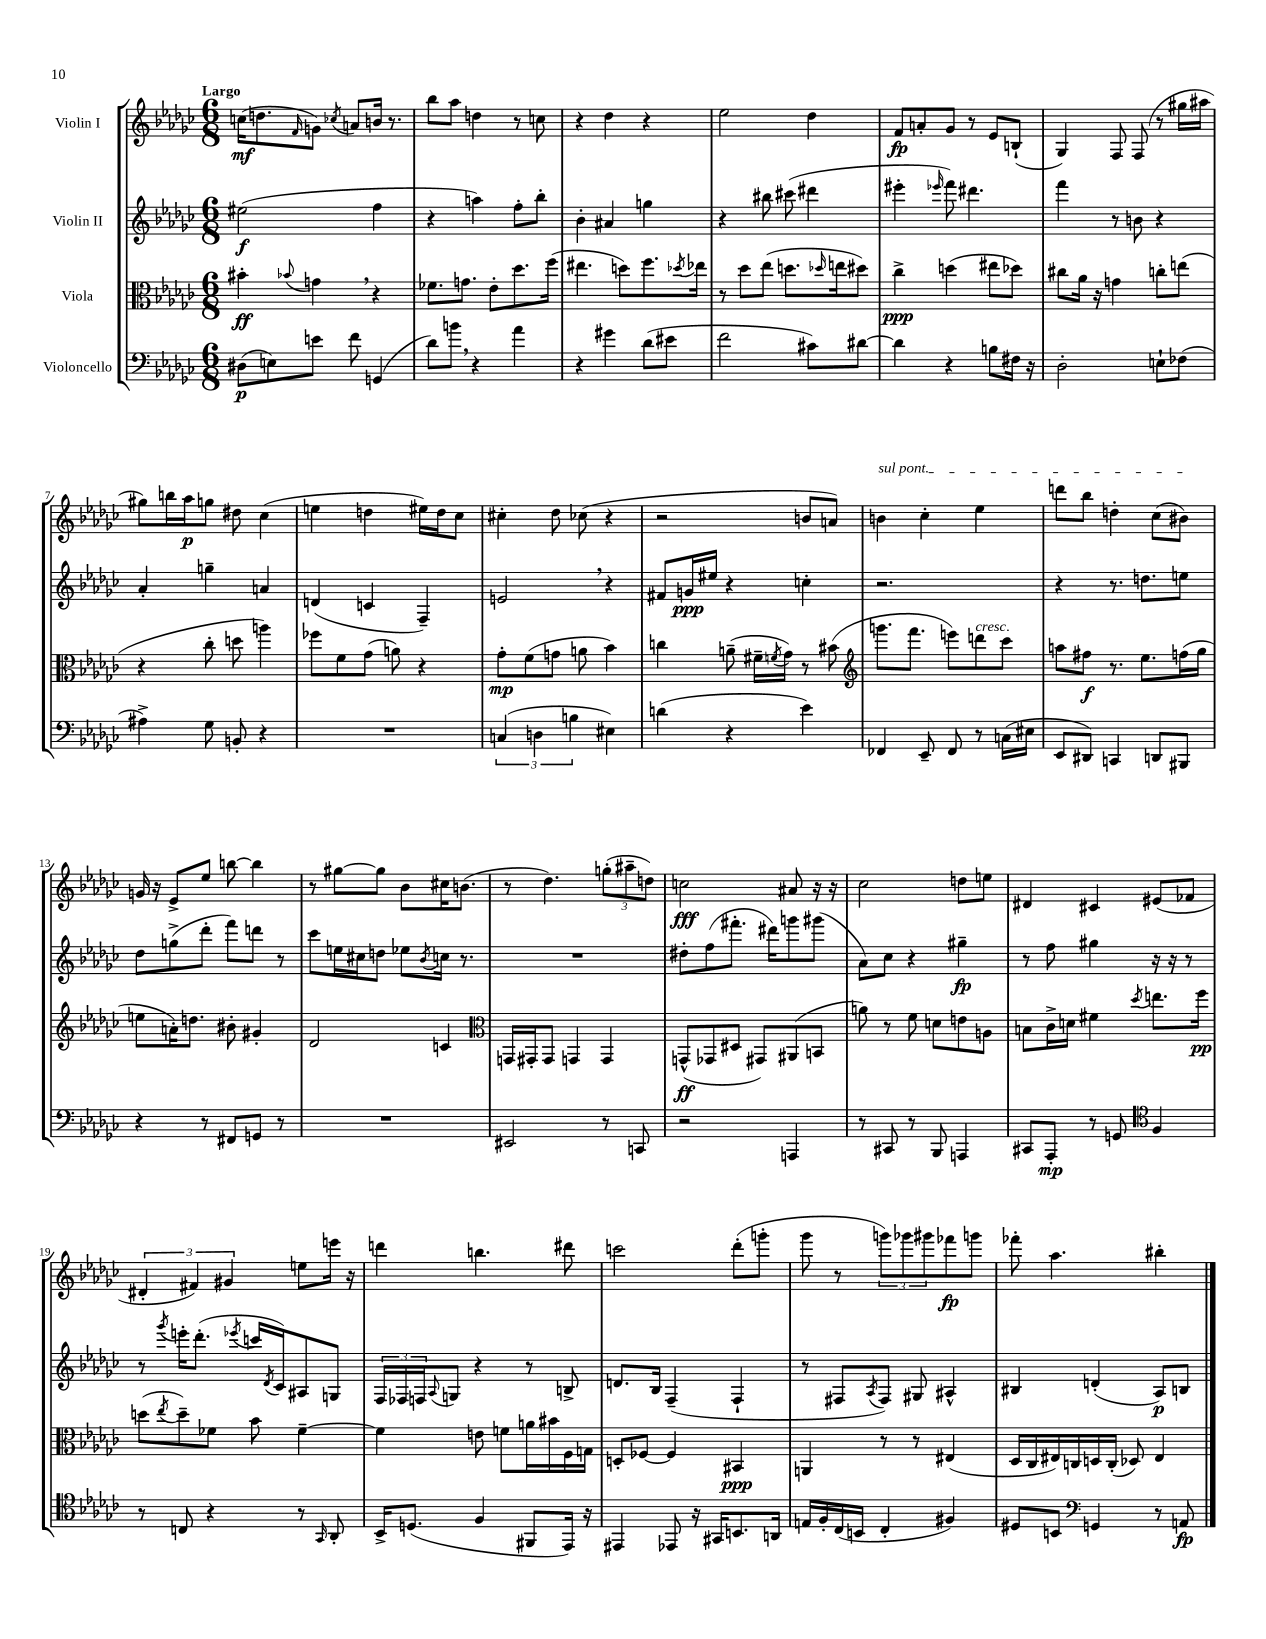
<<
\new StaffGroup <<
\new Staff = "s0" \with { instrumentName = "Violin I" } {
    \clef treble \key ges \major \numericTimeSignature \time 6/8 \tempo "Largo"
    c''16\mf( d''8. \grace { f'16 } g'8) \acciaccatura { ces''8 } a'8 b'16 r8. |
    bes''8 aes''8 d''4 r8 c''8 |
    r4 des''4 r4 |
    ees''2 des''4 |
    f'8\fp a'8-. ges'8 r8 ees'8 b8-!( |
    ges4) f8 f8( r8 gis''16 ais''16 |
    gis''8) b''16 aes''16\p g''8 dis''8 ces''4( |
    e''4 d''4 eis''16) d''16 ces''8 |
    cis''4-. des''8 ces''8( r4 |
    r2 b'8 a'8) |
    \once \override TextSpanner.bound-details.left.text = \markup { \italic "sul pont." } b'4\startTextSpan ces''4-. ees''4 |
    d'''8 bes''8 d''4-. ces''8( bis'8\stopTextSpan) |
    g'16 r16 ees'8-> ees''8 b''8~ b''4 |
    r8 gis''8~ gis''8 bes'8 cis''16 b'8.( |
    r8 des''4.) \tuplet 3/2 { g''8-.( ais''8-- d''8) } |
    c''2\fff ais'8 r16 r16 |
    ces''2 d''8 e''8 |
    dis'4 cis'4 eis'8( fes'8 |
    \tuplet 3/2 { dis'4-. fis'4) gis'4 } e''8 e'''16 r16 |
    d'''4 b''4. dis'''8 |
    c'''2 des'''8-.( g'''8-. |
    ges'''8 r8 \tuplet 3/2 { g'''8) ges'''8 gis'''8 } fes'''8\fp g'''8 |
    fes'''8-. aes''4. bis''4-. \bar "|." |
}
\new Staff = "s1" \with { instrumentName = "Violin II" } {
    \clef treble \key ges \major \numericTimeSignature \time 6/8
    eis''2\f( f''4 |
    r4 a''4) f''8-. bes''8-. |
    bes'4-. ais'4 g''4 |
    r4 bis''8 cis'''8( dis'''4 |
    eis'''4-. \grace { ees'''16 } f'''8) dis'''4. |
    f'''4 r8 b'8 r4 |
    aes'4-. g''4-- a'4 |
    d'4( c'4 f4--) |
    e'2 \breathe r4 |
    fis'8 g'16\ppp eis''16 r4 c''4-. |
    r2. |
    r4 r8. d''8. e''8 |
    des''8 g''8->( des'''8-. f'''8) d'''8 r8 |
    ces'''8 e''16 cis''16 d''8 ees''8 \acciaccatura { bes'8 } c''16 r8. |
    R2. |
    dis''8-. f''8( fis'''8.-. dis'''16) g'''8 gis'''8( |
    aes'8) ces''8 r4 gis''4--\fp |
    r8 f''8 gis''4 r16 r16 r8 |
    r8 \acciaccatura { ges'''8 } e'''16-. des'''8.-.( \acciaccatura { ees'''8 } c'''16 \acciaccatura { des'8 } ces'16) ais8 g8 |
    \tuplet 3/2 { f16 fes16 f16 } \appoggiatura { aes8 } g8 r4 r8 b8-> |
    d'8. bes16 f4--( f4-! |
    r8 fis8 \acciaccatura { aes8 } fis8) gis8 ais4-^ |
    bis4 d'4-.( aes8\p) b8 \bar "|." |
}
\new Staff = "s2" \with { instrumentName = "Viola" } {
    \clef alto \key ges \major \numericTimeSignature \time 6/8
    bis'4-.\ff \appoggiatura { bes'8 } g'4 \breathe r4 |
    fes'8. g'8. ees'8-. des''8. f''16( |
    eis''4. d''8) f''8. \acciaccatura { des''8 } ees''16 |
    r8 des''8 ees''8( d''8. \grace { des''16 } e''16 dis''8) |
    ces''4->\ppp d''4( eis''8 des''8) |
    cis''8 aes'16 r16 g'4 c''8-. e''8( |
    r4 ces''8-. d''8 a''4) |
    fes''8 f'8 ges'8( a'8) r4 |
    ges'8-.\mp f'8( g'8 a'8 bes'4) |
    c''4 a'8--( fis'16-- \acciaccatura { f'8 } ges'16) r8 bis'8( |
    \clef treble g'''8. f'''8. e'''8) d'''8^\markup { \italic "cresc." } ces'''8 |
    a''8 fis''8\f r8. ees''8. f''16( ges''16 |
    e''8 a'16-.) d''8. bis'8-. gis'4-. |
    des'2 c'4 |
    \clef alto g,16 gis,16-. gis,8 g,4 g,4 |
    g,8-^\ff( ges,8 dis8 gis,8) ais,8( b,8 |
    a'8) r8 f'8 d'8 e'8 a8 |
    b8 ces'16-> d'16 fis'4 \acciaccatura { des''8 } e''8. f''16\pp |
    d''8( \acciaccatura { ees''8 } d''8--) fes'8 bes'8 fes'4~-- |
    fes'4 e'8 f'8 a'16 bis'16 f16 g16 |
    d8-. fes8~ fes4 bis,4\ppp |
    a,4 r8 r8 eis4( |
    des16 ces16 eis16) c16 d16 c16-.( des8) eis4 \bar "|." |
}
\new Staff = "s3" \with { instrumentName = "Violoncello" } {
    \clef bass \key ges \major \numericTimeSignature \time 6/8
    dis8\p( e8) e'8 f'8 g,4( |
    des'8) b'8 \breathe r4 aes'4 |
    r4 gis'4 des'8( eis'8 |
    f'2 cis'8) dis'8~ |
    dis'4 r4 b8 fis16 r16 |
    des2-. e8-! fes8( |
    ais4->) ges8 b,8-. r4 |
    R2. |
    \tuplet 3/2 { c4( d4 b4 } eis4) |
    d'4( r4 ees'4) |
    fes,4 ees,8-- fes,8 r8 c16( eis16 |
    ees,8 dis,8) c,4 d,8 bis,,8 |
    r4 r8 fis,8 g,8 r8 |
    R2. |
    eis,2 r8 c,8 |
    r2 a,,4 |
    r8 cis,8 r8 bes,,8 a,,4 |
    cis,8 aes,,8-.\mp r8 g,8 \clef tenor f4 |
    r8 c8 r4 r8 \grace { ges,16 } aes,8-. |
    bes,16-> d8.( f4 fis,8 ees,16) r16 |
    eis,4 ees,8 r16 gis,16 b,8. a,16 |
    e16 f16-. ces16( b,16 ces4-. fis4) |
    dis8 b,8 \clef bass g,4 r8 a,8\fp \bar "|." |
}
>>
>>
